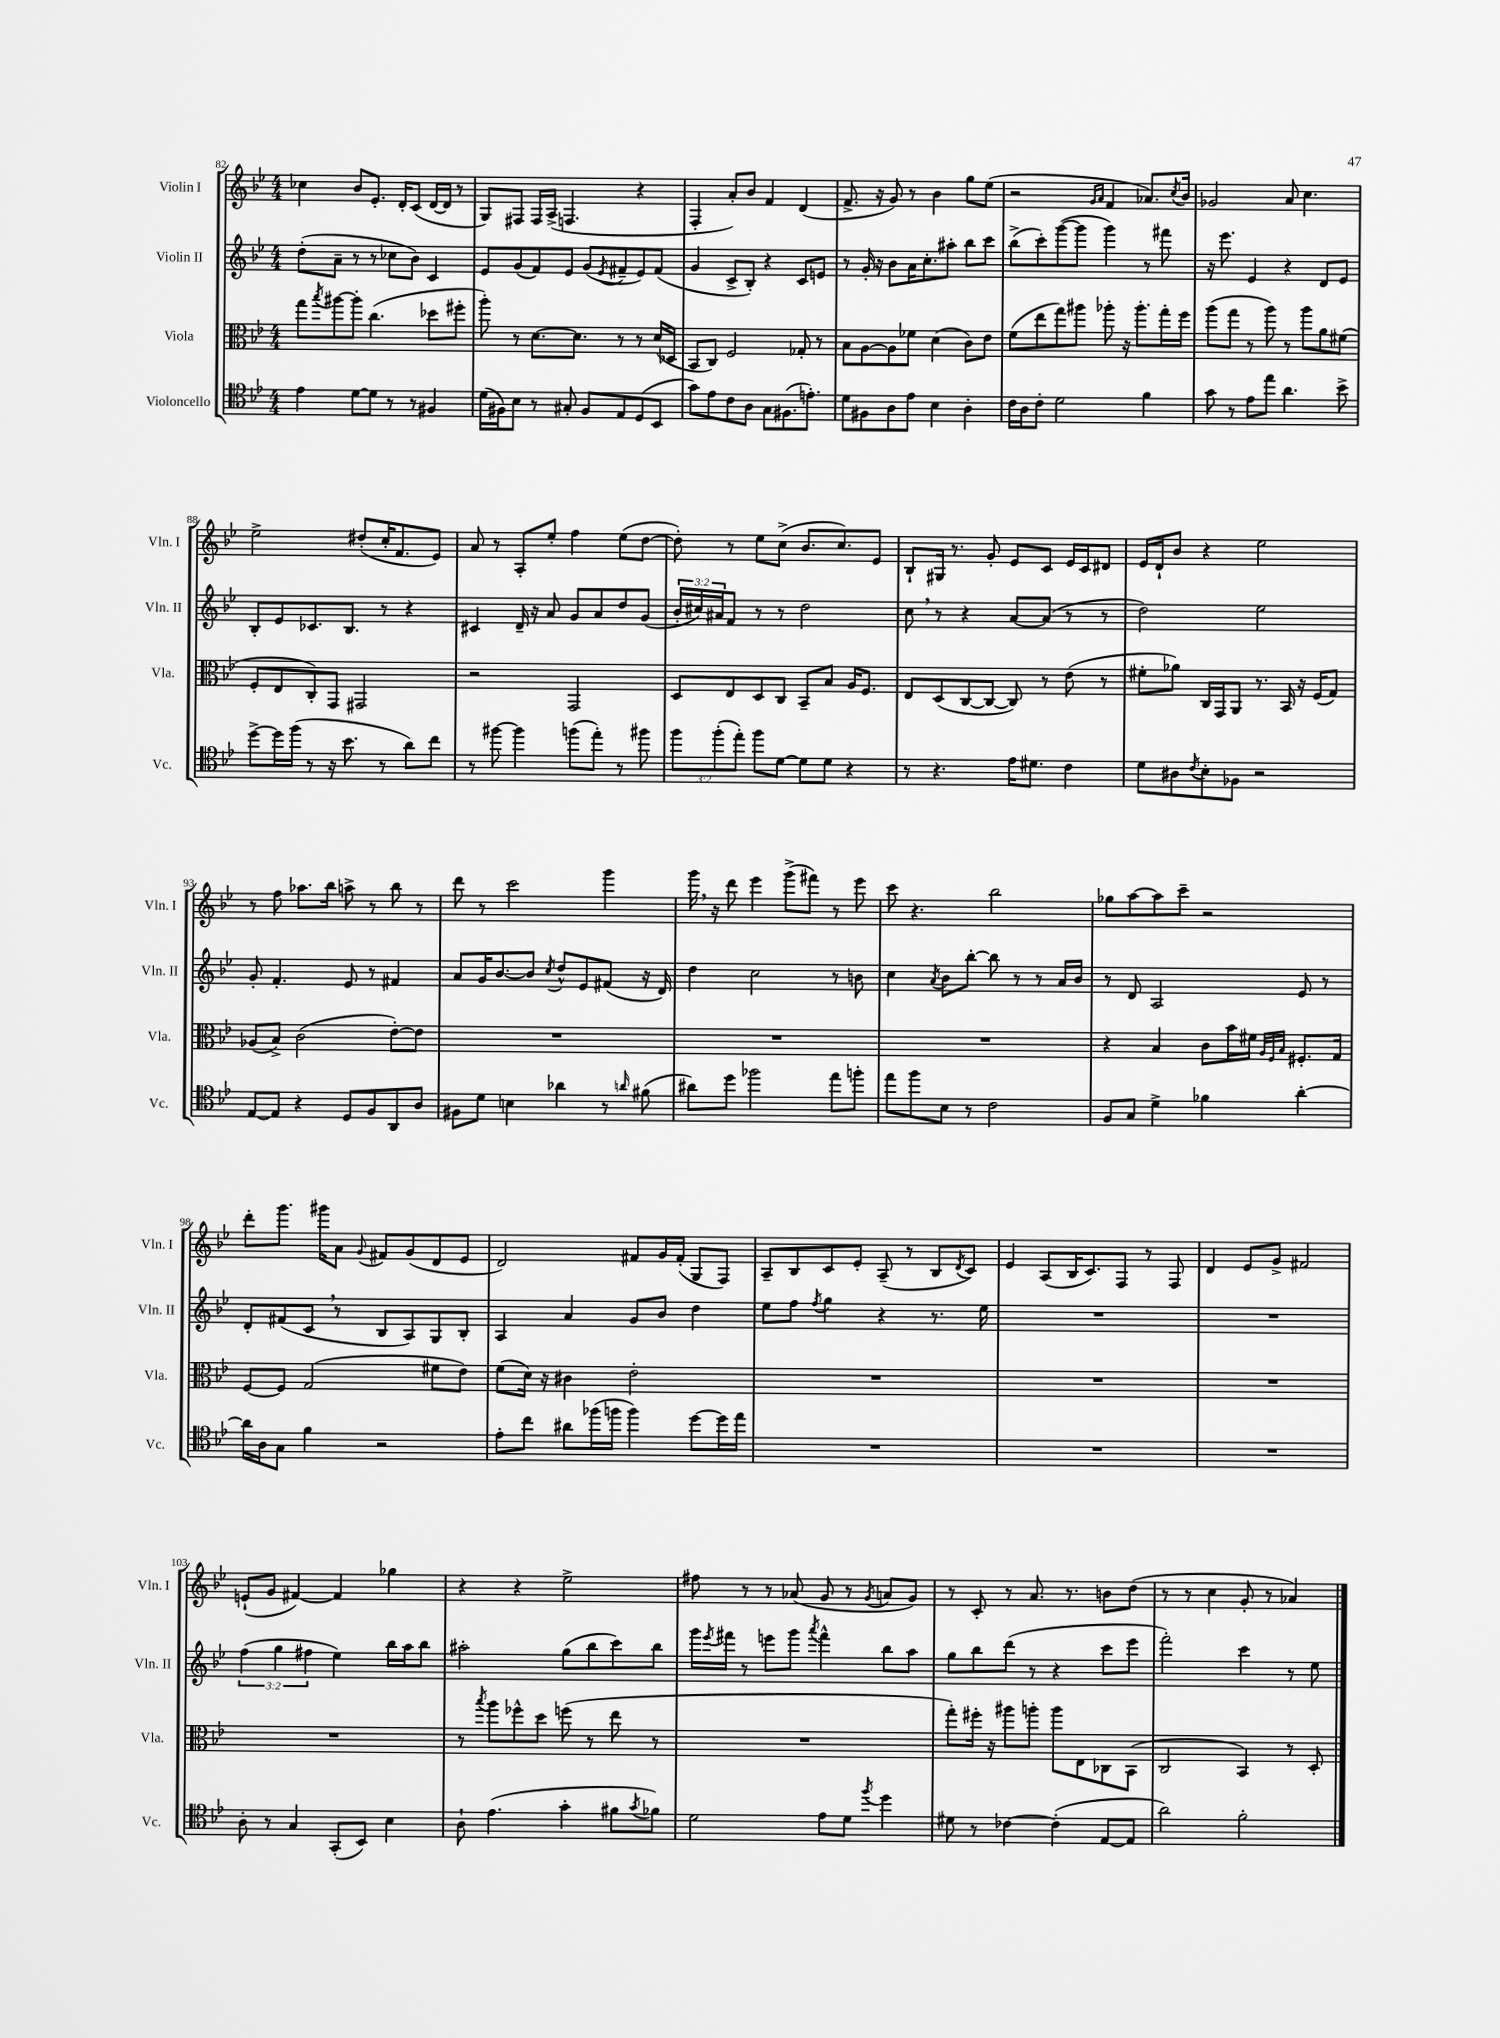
<<
\new StaffGroup <<
\new Staff = "s0" \with { instrumentName = "Violin I" shortInstrumentName = "Vln. I" } {
    \clef treble \key bes \major \numericTimeSignature \time 4/4
    ces''4 bes'8 ees'8.-. d'16-. c'8( d'16~ d'16 r8 |
    g8) fis8 fis16 a16->( f4. r4 |
    f4-. a'8-.) bes'8 f'4 d'4( |
    f'8.-> r16 g'8) r8 bes'4 g''8 ees''8( |
    r2 \grace { g'16 a'16 } f'4 aes'8.) \acciaccatura { c''8 } bes'16 |
    ges'2 a'8 c''4. |
    ees''2-> dis''8-.( c''16-. f'8. ees'8) |
    a'8 r8 a8-. ees''8-. f''4 ees''8( d''8~ |
    d''8-.) r8 ees''8 c''8->( bes'8. c''8.) ees'8 |
    bes8-! gis16 r8. g'8-. ees'8 c'8 ees'16 c'16 dis'8 |
    ees'16 d'16-! bes'8 r4 ees''2 |
    r8 f''8 aes''8. bes''16 a''8-> r8 bes''8 r8 |
    d'''8 r8 c'''2 g'''4 |
    g'''16 \breathe r16 d'''8 ees'''4 g'''8->( fis'''8) r8 ees'''8 |
    c'''8 r4. bes''2 |
    ges''8 a''8~ a''8 c'''8-- r2 |
    d'''8-. g'''8. gis'''16 a'8 \appoggiatura { g'8 } fis'8 g'8( d'8 ees'8 |
    d'2) fis'8 g'16 fis'16-.( g8 f8) |
    a8-- bes8 c'8 ees'8-. a8--( r8 bes8 \acciaccatura { d'8 } c'8) |
    ees'4 a8( bes16 c'8.) f8 r8 f8 |
    d'4 ees'8 g'8-> fis'2 |
    e'8-!( g'8 fis'4~) fis'4 ges''4 |
    r4 r4 ees''2-> |
    fis''8 r8 r8 aes'8( g'8 r8 \acciaccatura { g'8 } a'8 g'8) |
    r8 c'8-. r8 a'8. r8. b'8 d''8( |
    r8 r8 c''4 g'8-. r8 aes'4) \bar "|." |
}
\new Staff = "s1" \with { instrumentName = "Violin II" shortInstrumentName = "Vln. II" } {
    \clef treble \key bes \major \numericTimeSignature \time 4/4 \override Staff.TupletNumber.text = #tuplet-number::calc-fraction-text
    d''8-.( a'8-- r8 r8 ces''8 bes'8) c'4 |
    ees'8 g'8( f'8) ees'8 g'8( \acciaccatura { ees'8 } fis'8-- ees'8) fis'8( |
    g'4 c'8-> bes8-.) r4 c'8 e'8 |
    r8 g'16-. r16 bes'8 a'16 c''8.-. ais''8-. bes''8 c'''8 |
    bes''8->( c'''8-.) g'''8~( g'''8 g'''4) r8 fis'''8 |
    r16 ees'''8. ees'4 r4 d'8 ees'8 |
    bes8-. ees'8 ces'8. bes8. r8 r4 |
    cis'4 d'16-- r16 a'8 g'8 a'8 d''8 g'8( |
    \tuplet 3/2 { bes'16-. cis''16) ais'16 } f'8 r8 r8 d''2 |
    c''8 \breathe r8 r4 a'8~ a'8( r8 r8 |
    d''2) ees''2 |
    g'8-. f'4.-. ees'8 r8 fis'4 |
    a'8 g'16 bes'8.~ bes'8 \acciaccatura { c''8 } d''8-^ ees'8 fis'8( r16 d'16) |
    d''4 c''2 r8 b'8 |
    c''4 \acciaccatura { a'8 } bes'8 bes''8~-. bes''8 r8 r8 a'16 bes'16 |
    r8 d'8 a2 ees'8 r8 |
    d'8-. fis'8( c'8 \breathe r8 bes8 a8) g8 bes8-. |
    a4 a'4 g'8 bes'8 d''4 |
    ees''8 f''8 \acciaccatura { f''8 } g''4 r4 r8. ees''16 |
    R1 |
    R1 |
    \tuplet 3/2 { f''4( g''4 fis''4 } ees''4) bes''16 a''16 bes''8 |
    ais''2-. g''8( bes''8 c'''8) bes''8 |
    g'''16 \acciaccatura { ees'''8 } fis'''16 r8 e'''8 g'''8 \acciaccatura { a'''8 } fis'''4-^ bes''8 a''8 |
    g''8 bes''8 d'''8( r8 r4 c'''8 ees'''8 |
    f'''2-.) c'''4 r8 ees''8 \bar "|." |
}
\new Staff = "s2" \with { instrumentName = "Viola" shortInstrumentName = "Vla." } {
    \clef alto \key bes \major \numericTimeSignature \time 4/4
    g''8 \acciaccatura { bes''8 } ais''8~ ais''8-. c''4.( des''8 fis''8-. |
    a''8-.) r8 d'8.~ d'8. r8 r8 d'16( des16 |
    bes,8 c8) f2 ges8-. r8 |
    bes8 a8~ a8 fes'8 d'4( c'8) ees'8 |
    f'8( ees''8 g''8) ais''8 aes''8-. r16 aes''8.-. g''16-. f''16 |
    a''8( g''8 r8 a''8) r8 a''8 a'8 fis'8( |
    f8-. ees8 c8-.) g,8 gis,2 |
    r2 g,2 |
    d8 ees8 d8 c8 bes,8-- bes8 a16 f8. |
    ees8 d8( c8~ c8~ c8) r8 ees'8( r8 |
    fis'8-. aes'8) c16 g,16 a,8 r8. bes,16 r16 f16( g8) |
    aes8( bes8->) c'2( ees'8~-.) ees'8 |
    R1 |
    R1 |
    R1 |
    r4 bes4 c'8 bes'16 fis'16 \grace { a32 f32 bes32 } fis8.-. g16 |
    f8~ f8 g2( fis'8 ees'8) |
    f'8( d'16) r16 cis'4 ees'2-. |
    R1 |
    R1 |
    R1 |
    R1 |
    r8 \acciaccatura { bes''8 } a''8 fes''8-^ d''8 f''8( r8 ees''8 r8 |
    R1 |
    g''8-.) fis''16-. r16 ais''8 a''8-. a''8 ees8 ces8 bes,8( |
    c2 bes,4) r8 d8-. \bar "|." |
}
\new Staff = "s3" \with { instrumentName = "Violoncello" shortInstrumentName = "Vc." } {
    \clef tenor \key bes \major \numericTimeSignature \time 4/4 \override Staff.TupletNumber.text = #tuplet-number::calc-fraction-text
    ees'4 d'8~ d'8 r8 r8 fis4 |
    d'16( fis16) bes8 r8 gis8-. fis8 ees8 d8( bes,8 |
    g'8) ees'8 c'8 a8 g8 fis8.( e'8.-.) |
    d'8 fis8 a8 ees'8 bes4 a4-. |
    c'16 a16 c'8-. d'2 f'4 |
    g'8 r8 ees'8 ees''8 a'4. bes'8-> |
    d''8~-> d''16 f''16( r8 r16 bes'8. r8 a'8) c''8 |
    r8 fis''8~ fis''4 f''8( ees''8-.) r8 fis''8 |
    \tuplet 3/2 { f''8 f''8-.( ees''8-.) } f''8 d'8~ d'8 d'8 r4 |
    r8 r4. ees'16 dis'8. c'4 |
    d'8 ais8 \acciaccatura { c'8 } bes8-. fes8 r2 |
    ees8~ ees8 r4 d8 f8 a,8 a8 |
    fis8 d'8 b4 aes'4 r8 \grace { a'16 } fis'8( |
    ais'8) d''8 fes''2 ees''8 f''8-. |
    ees''8 f''8 bes8 r8 c'2 |
    f8 g8 d'4-> fes'4 a'4~-. |
    a'16 a16 g8 f'4 r2 |
    ees'8-. c''8 ais'8 fes''16( f''16 f''4) d''8~ d''16 ees''16 |
    R1 |
    R1 |
    R1 |
    a8-. r8 g4 g,8-.( bes,8) bes4 |
    a8-! ees'4.( g'4-. fis'8 \acciaccatura { g'8 } fes'8) |
    d'2 ees'8 d'8 \acciaccatura { f''8 } d''4 |
    dis'8 r8 ces'4~ ces'4-.( ees8~ ees8 |
    a'2) f'2-. \bar "|." |
}
>>
>>
\layout { \context { \Score currentBarNumber = #82 } }
